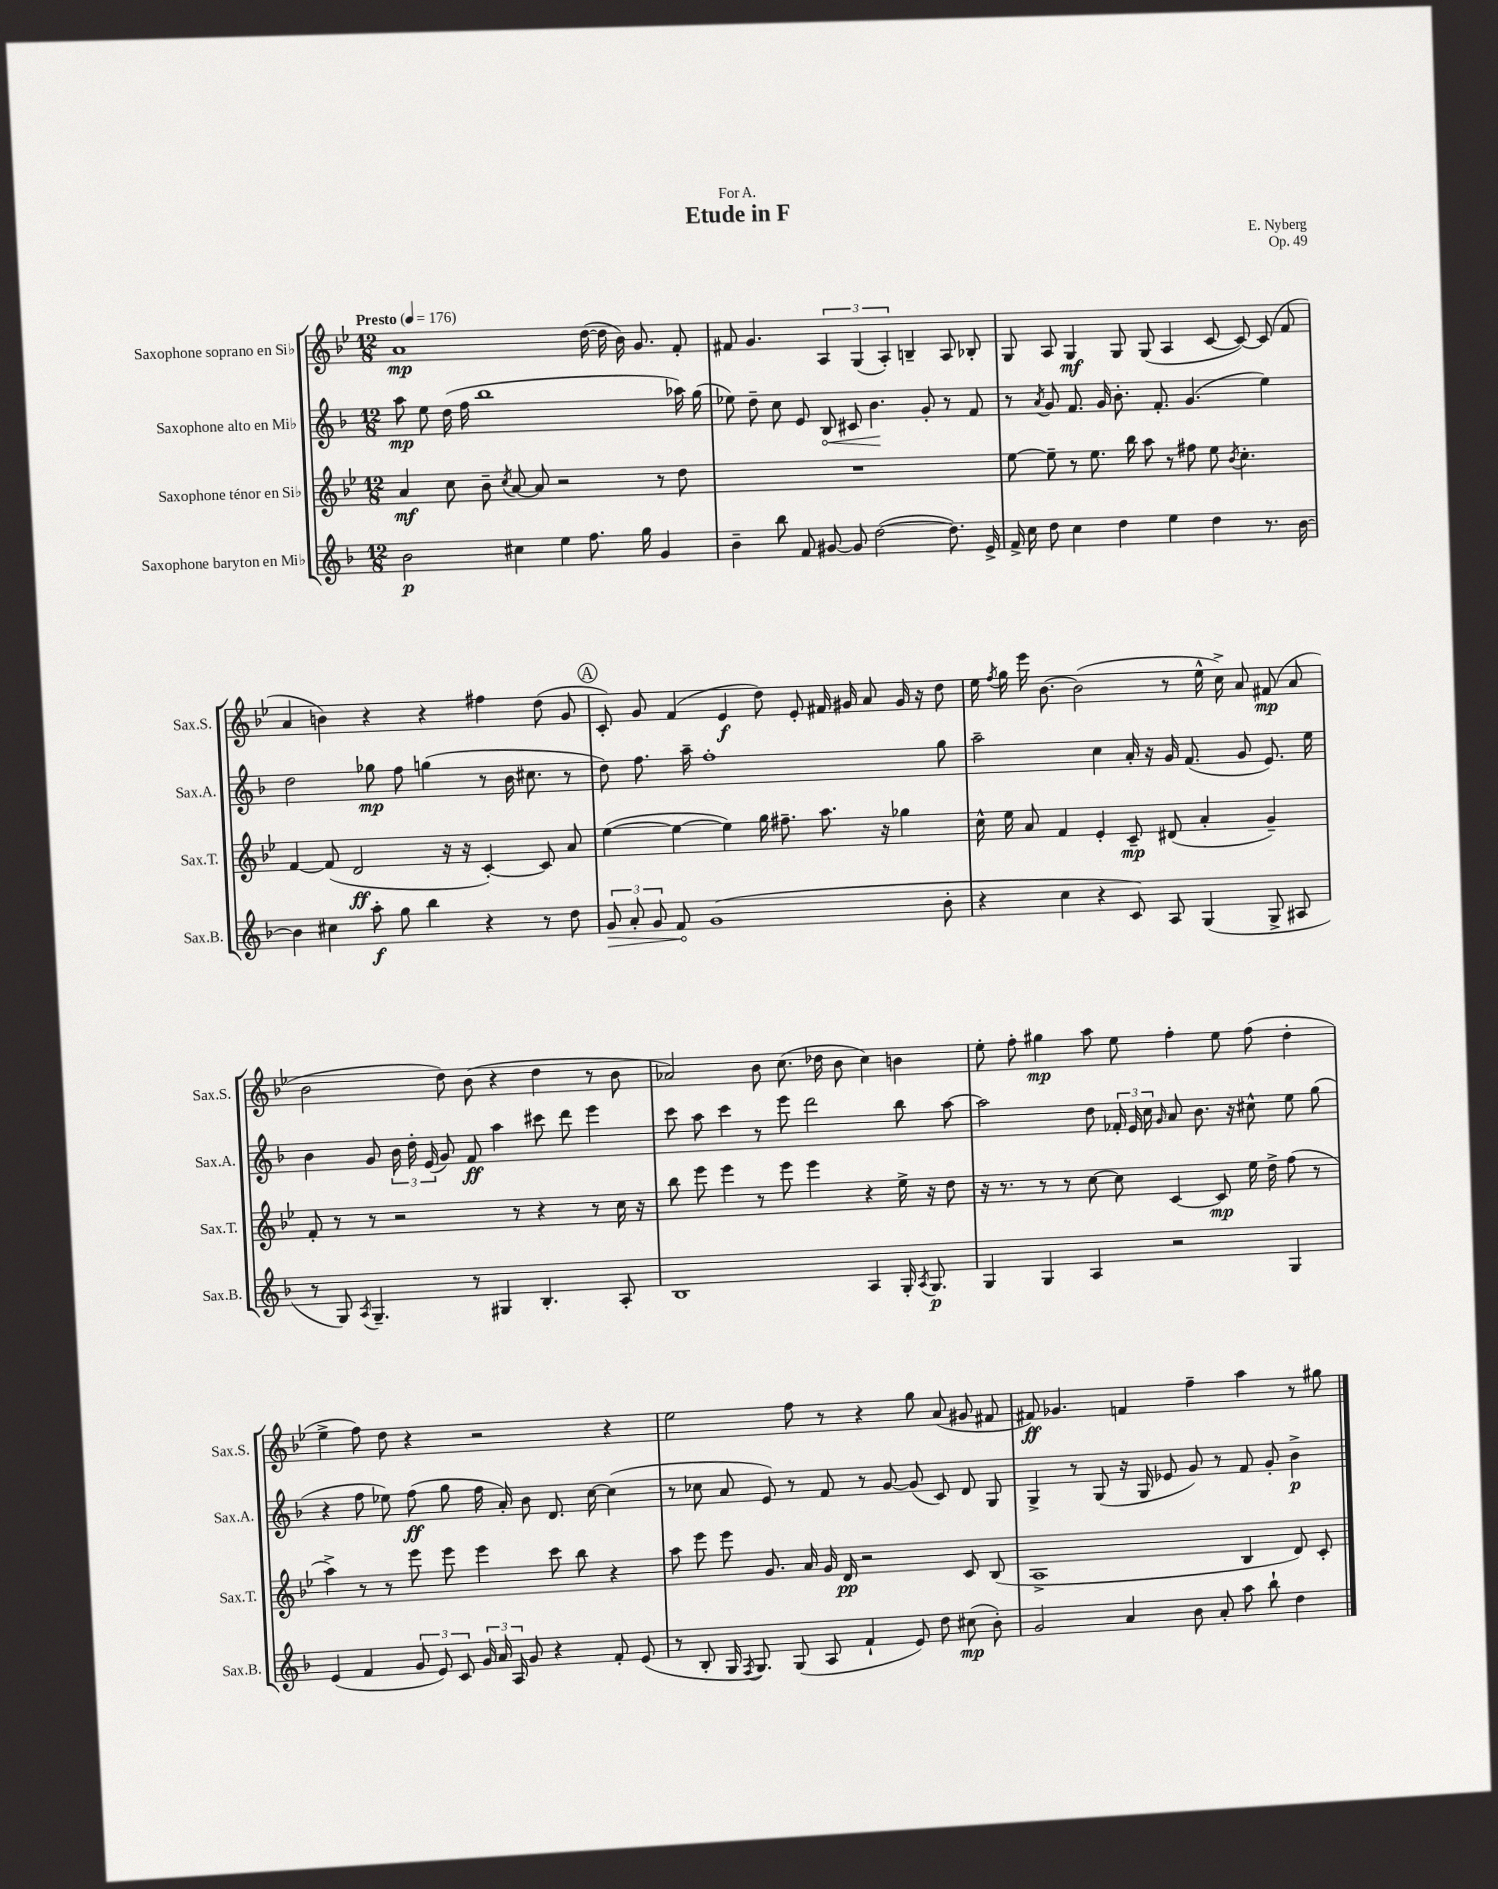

**kern	**dynam	**kern	**dynam	**kern	**dynam	**kern	**dynam
*part4	*part4	*part3	*part3	*part2	*part2	*part1	*part1
*staff4	*staff4	*staff3	*staff3	*staff2	*staff2	*staff1	*staff1
*I"Saxophone baryton en Mi♭	*	*I"Saxophone ténor en Si♭	*	*I"Saxophone alto en Mi♭	*	*I"Saxophone soprano en Si♭	*
*I'Sax.B.	*	*I'Sax.T.	*	*I'Sax.A.	*	*I'Sax.S.	*
*clefG2	*	*clefG2	*	*clefG2	*	*clefG2	*
*k[b-]	*	*k[b-e-]	*	*k[b-]	*	*k[b-e-]	*
*M12/8	*	*M12/8	*	*M12/8	*	*M12/8	*
*MM176	*	*MM176	*	*MM176	*	*MM176	*
=1	=1	=1	=1	=1	=1	=1	=1
!	!	!	!	!	!	!LO:TX:a:B:t=Presto	!
2b-\	p	4a/	mf	8aa\	mp	1a	mp
.	.	.	.	8ee\	.	.	.
.	.	8cc\	.	(16dd\	.	.	.
.	.	.	.	16ff\	.	.	.
.	.	8b-~\	.	1bb-	.	.	.
.	.	8qcc/	.	.	.	.	.
4cc#X\	.	[8a/	.	.	.	.	.
.	.	8a/]	.	.	.	.	.
4ee\	.	2r	.	.	.	.	.
8.ff\	.	.	.	.	.	([16dd\	.
.	.	.	.	.	.	16dd\]	.
.	.	.	.	.	.	16b-\)	.
16gg\	.	.	.	.	.	8.g/	.
4g/	.	8r	.	.	.	.	.
.	.	8dd\	.	16aa-X\)	.	8f'/	.
.	.	.	.	(16gg\	.	.	.
=2	=2	=2	=2	=2	=2	=2	=2
4b-~\	.	1.r	.	8ee-X\)	.	8f#X/	.
.	.	.	.	8dd~\	.	4.g/	.
8bb-\	.	.	.	8cc\	.	.	.
8f/	.	.	.	8e/	.	.	.
!	!	!	!	!	!LO:HP:b	!	!
[8g#X/	.	.	.	8B-/	<	6A/	.
8g#/]	.	.	.	8c#X/	.	.	.
.	.	.	.	.	.	(6G/	.
([2dd\	.	.	.	4.b-\	.	.	.
.	.	.	.	.	.	6A'/)	.
.	.	.	.	.	.	4Bn~/	.
.	.	.	.	8g'/	[	.	.
8.dd\])	.	.	.	8r	.	8A/	.
.	.	.	.	8f/	.	8B-X'/	.
16e^/	.	.	.	.	.	.	.
=3	=3	=3	=3	=3	=3	=3	=3
16f^/	.	[8ee-\	.	8r	.	8G/	.
16cc\	.	.	.	.	.	.	.
.	.	.	.	8qa/	.	.	.
8dd\	.	8ee-~\]	.	8g/	.	8A/	.
4cc\	.	8r	.	8.f/	.	4G/	mf
.	.	8.ee-\	.	.	.	.	.
.	.	.	.	16g/	.	.	.
4dd\	.	.	.	8.b-'\	.	8G/	.
.	.	16bb-\	.	.	.	.	.
.	.	8aa\	.	.	.	(8G/	.
.	.	.	.	8.f'/	.	.	.
4ee\	.	8r	.	.	.	4A/	.
.	.	8ff#X\	.	(4.g/	.	.	.
4dd\	.	8ee-\	.	.	.	[8c/	.
.	.	8qb-/	.	.	.	.	.
.	.	4.cc'\	.	.	.	8c/_)	.
8.r	.	.	.	4ee\)	.	(8c/]	.
.	.	.	.	.	.	8f/	.
[16b-\	.	.	.	.	.	.	.
!!LO:LB:g=z
=4	=4	=4	=4	=4	=4	=4	=4
4b-\]	.	[4f/	.	2dd\	.	4a/	.
4cc#X\	.	(8f/]	.	.	.	4bn\)	.
.	.	2d/	ff	.	.	.	.
8aa'\	f	.	.	8gg-X\	mp	4r	.
8gg\	.	.	.	8ff\	.	.	.
4bb-\	.	.	.	(4ggn\	.	4r	.
.	.	16r	.	.	.	.	.
.	.	16r	.	.	.	.	.
4r	.	[4c'/)	.	8r	.	4ff#X\	.
.	.	.	.	16b-\	.	.	.
.	.	.	.	8.cc#X\	.	.	.
8r	.	8c/]	.	.	.	(8dd\	.
8dd\	.	8a/	.	8r	.	8g/	.
!!LO:REH:place=s1:t=A
=5	=5	=5	=5	=5	=5	=5	=5
!	!LO:HP:b	!	!	!	!	!	!
12g/	>	([4ee-\	.	8dd\)	.	8c'/)	.
12a'/	.	.	.	.	.	.	.
.	.	.	.	8.ff\	.	8g/	.
12g/	.	.	.	.	.	.	.
8f/	.	4ee-\_	.	.	.	(4f/	.
.	.	.	.	16aa~\	.	.	.
(1g	]	.	.	1ff'	.	.	.
.	.	4ee-\])	.	.	.	4e-/	f
.	.	16gg\	.	.	.	8dd\)	.
.	.	8.ff#X~\	.	.	.	.	.
.	.	.	.	.	.	8e-'/	.
.	.	8.aa\	.	.	.	16f#X/	.
.	.	.	.	.	.	16g#X/	.
.	.	.	.	.	.	8a/	.
.	.	16r	.	.	.	.	.
.	.	4gg-X\	.	.	.	16g#/	.
.	.	.	.	.	.	16r	.
8b-'\	.	.	.	8gg\	.	8dd\	.
=6	=6	=6	=6	=6	=6	=6	=6
4r	.	16cc^^\	.	2aa~\	.	16ee-\	.
.	.	.	.	.	.	8qff/	.
.	.	16ee-\	.	.	.	16gg\	.
.	.	8a/	.	.	.	16eee-\	.
.	.	.	.	.	.	[8.b-\	.
4cc\	.	4f/	.	.	.	.	.
.	.	.	.	.	.	(2b-\]	.
4r	.	4e-'/	.	4cc\	.	.	.
8c/)	.	8c~/	mp	16a'/	.	.	.
.	.	.	.	16r	.	.	.
8A/	.	(8d#X/	.	16g/	.	8r	.
.	.	.	.	(8.f/	.	.	.
(4G/	.	4a'/	.	.	.	16ee-^^\	.
.	.	.	.	.	.	16cc^\)	.
.	.	.	.	8g/	.	8a/	.
8G^/	.	4g~/)	.	8.e/)	.	(8f#X/	mp
8A#X/	.	.	.	.	.	8a/	.
.	.	.	.	16ee\	.	.	.
!!LO:LB:g=z
=7	=7	=7	=7	=7	=7	=7	=7
8r	.	8f'/	.	4b-\	.	2b-\	.
8G/)	.	8r	.	.	.	.	.
8qA/	.	.	.	.	.	.	.
4.G~/	.	8r	.	8g/	.	.	.
.	.	2r	.	24b-\	.	.	.
.	.	.	.	24dd'\	.	.	.
.	.	.	.	(24e/	.	.	.
.	.	.	.	8g/)	.	8dd\)	.
8r	.	.	.	8f/	ff	(8b-\	.
4G#X/	.	.	.	4aa\	.	4r	.
.	.	8r	.	.	.	.	.
4.B-'/	.	4r	.	8ccc#X\	.	4dd\	.
.	.	.	.	8ddd\	.	.	.
.	.	8r	.	4eee\	.	8r	.
8A'/	.	16cc\	.	.	.	8b-\	.
.	.	16r	.	.	.	.	.
=8	=8	=8	=8	=8	=8	=8	=8
1B-	.	8bb-\	.	8ccc\	.	2a-X/)	.
.	.	8eee-\	.	8aa\	.	.	.
.	.	4eee-\	.	4ccc\	.	.	.
.	.	8r	.	8r	.	8b-\	.
.	.	8eee-\	.	8eee\	.	(8.cc\	.
.	.	4eee-\	.	2ddd\	.	.	.
.	.	.	.	.	.	16dd-X\	.
.	.	.	.	.	.	8b-\	.
4A/	.	4r	.	.	.	4cc\)	.
16G'/	.	16ee-^\	.	8bb-\	.	4bn\	.
8qA/	.	.	.	.	.	.	.
8.G/	p	16r	.	.	.	.	.
.	.	8dd\	.	[8aa\	.	.	.
=9	=9	=9	=9	=9	=9	=9	=9
4G/	.	16r	.	2aa\]	.	8ee-'\	.
.	.	8.r	.	.	.	.	.
.	.	.	.	.	.	8ff'\	.
4G/	.	8r	.	.	.	4gg#X\	mp
.	.	8r	.	.	.	.	.
4A/	.	[8cc\	.	8dd\	.	8aa\	.
.	.	8cc\]	.	24f-X'/	.	8ee-\	.
.	.	.	.	24e/	.	.	.
.	.	.	.	24cc\	.	.	.
.	.	.	.	16qqg/	.	.	.
2r	.	[4c/	.	8a/	.	4ff'\	.
.	.	.	.	8.b-\	.	.	.
.	.	8c/]	mp	.	.	8ee-\	.
.	.	.	.	16r	.	.	.
.	.	16ee-\	.	8cc#X^^\	.	(8ff\	.
.	.	16dd^\	.	.	.	.	.
4G/	.	(8ff\	.	8ee\	.	4dd'\	.
.	.	8r	.	(8gg\	.	.	.
!!LO:LB:g=z
=10	=10	=10	=10	=10	=10	=10	=10
(4e/	.	4aa^\)	.	4r	.	4ee-^\	.
4f/	.	8r	.	8ff\	.	8ff\)	.
.	.	8r	.	8ee-X\)	.	8dd\	.
12g/	.	8eee-\	.	(8ff\	ff	4r	.
12e/)	.	.	.	.	.	.	.
.	.	8eee-\	.	8gg\	.	.	.
12c/	.	.	.	.	.	.	.
24g/	.	4eee-\	.	16ff\	.	2r	.
24a/	.	.	.	.	.	.	.
.	.	.	.	16a'/)	.	.	.
24A/	.	.	.	.	.	.	.
8g/	.	.	.	8b-\	.	.	.
4r	.	8ccc\	.	8.d/	.	.	.
.	.	8bb-\	.	.	.	.	.
.	.	.	.	[16cc\	.	.	.
8f'/	.	4r	.	(4cc\]	.	4r	.
(8e/	.	.	.	.	.	.	.
=11	=11	=11	=11	=11	=11	=11	=11
8r	.	8aa\	.	8r	.	2ee-\	.
8B-'/	.	8eee-\	.	8cc-X\	.	.	.
16G/	.	8eee-\	.	8a/	.	.	.
8qF/	.	.	.	.	.	.	.
8.G/)	.	.	.	.	.	.	.
.	.	8.g/	.	8e/)	.	.	.
(8G/	.	.	.	8r	.	8ff\	.
.	.	16a/	.	.	.	.	.
8A/	.	16g/	.	8f/	.	8r	.
.	.	16d/	pp	.	.	.	.
4f`/	.	2r	.	8r	.	4r	.
.	.	.	.	[8g/	.	.	.
8e/)	.	.	.	(8g/]	.	8gg\	.
8dd\	.	.	.	8c/)	.	(8a/	.
(8cc#X\	mp	8c/	.	8d/	.	8g#X/	.
8b-'\)	.	(8B-/	.	8G/	.	8f#X/	.
=12	=12	=12	=12	=12	=12	=12	=12
2g/	.	1A^	.	4G^/	.	8f#X/)	ff
.	.	.	.	.	.	4.g-X/	.
.	.	.	.	8r	.	.	.
.	.	.	.	(8G/	.	.	.
4a/	.	.	.	16r	.	4fn/	.
.	.	.	.	16G/	.	.	.
.	.	.	.	8e-X/	.	.	.
8b-\	.	.	.	8g/)	.	4ff~\	.
8a'/	.	.	.	8r	.	.	.
8aa\	.	4B-/	.	8f/	.	4aa\	.
8bb-`\	.	.	.	8g'/	.	.	.
4dd\	.	8d/)	.	4b-^\	p	8r	.
.	.	8c'/	.	.	.	8gg#X\	.
==	==	==	==	==	==	==	==
*-	*-	*-	*-	*-	*-	*-	*-
